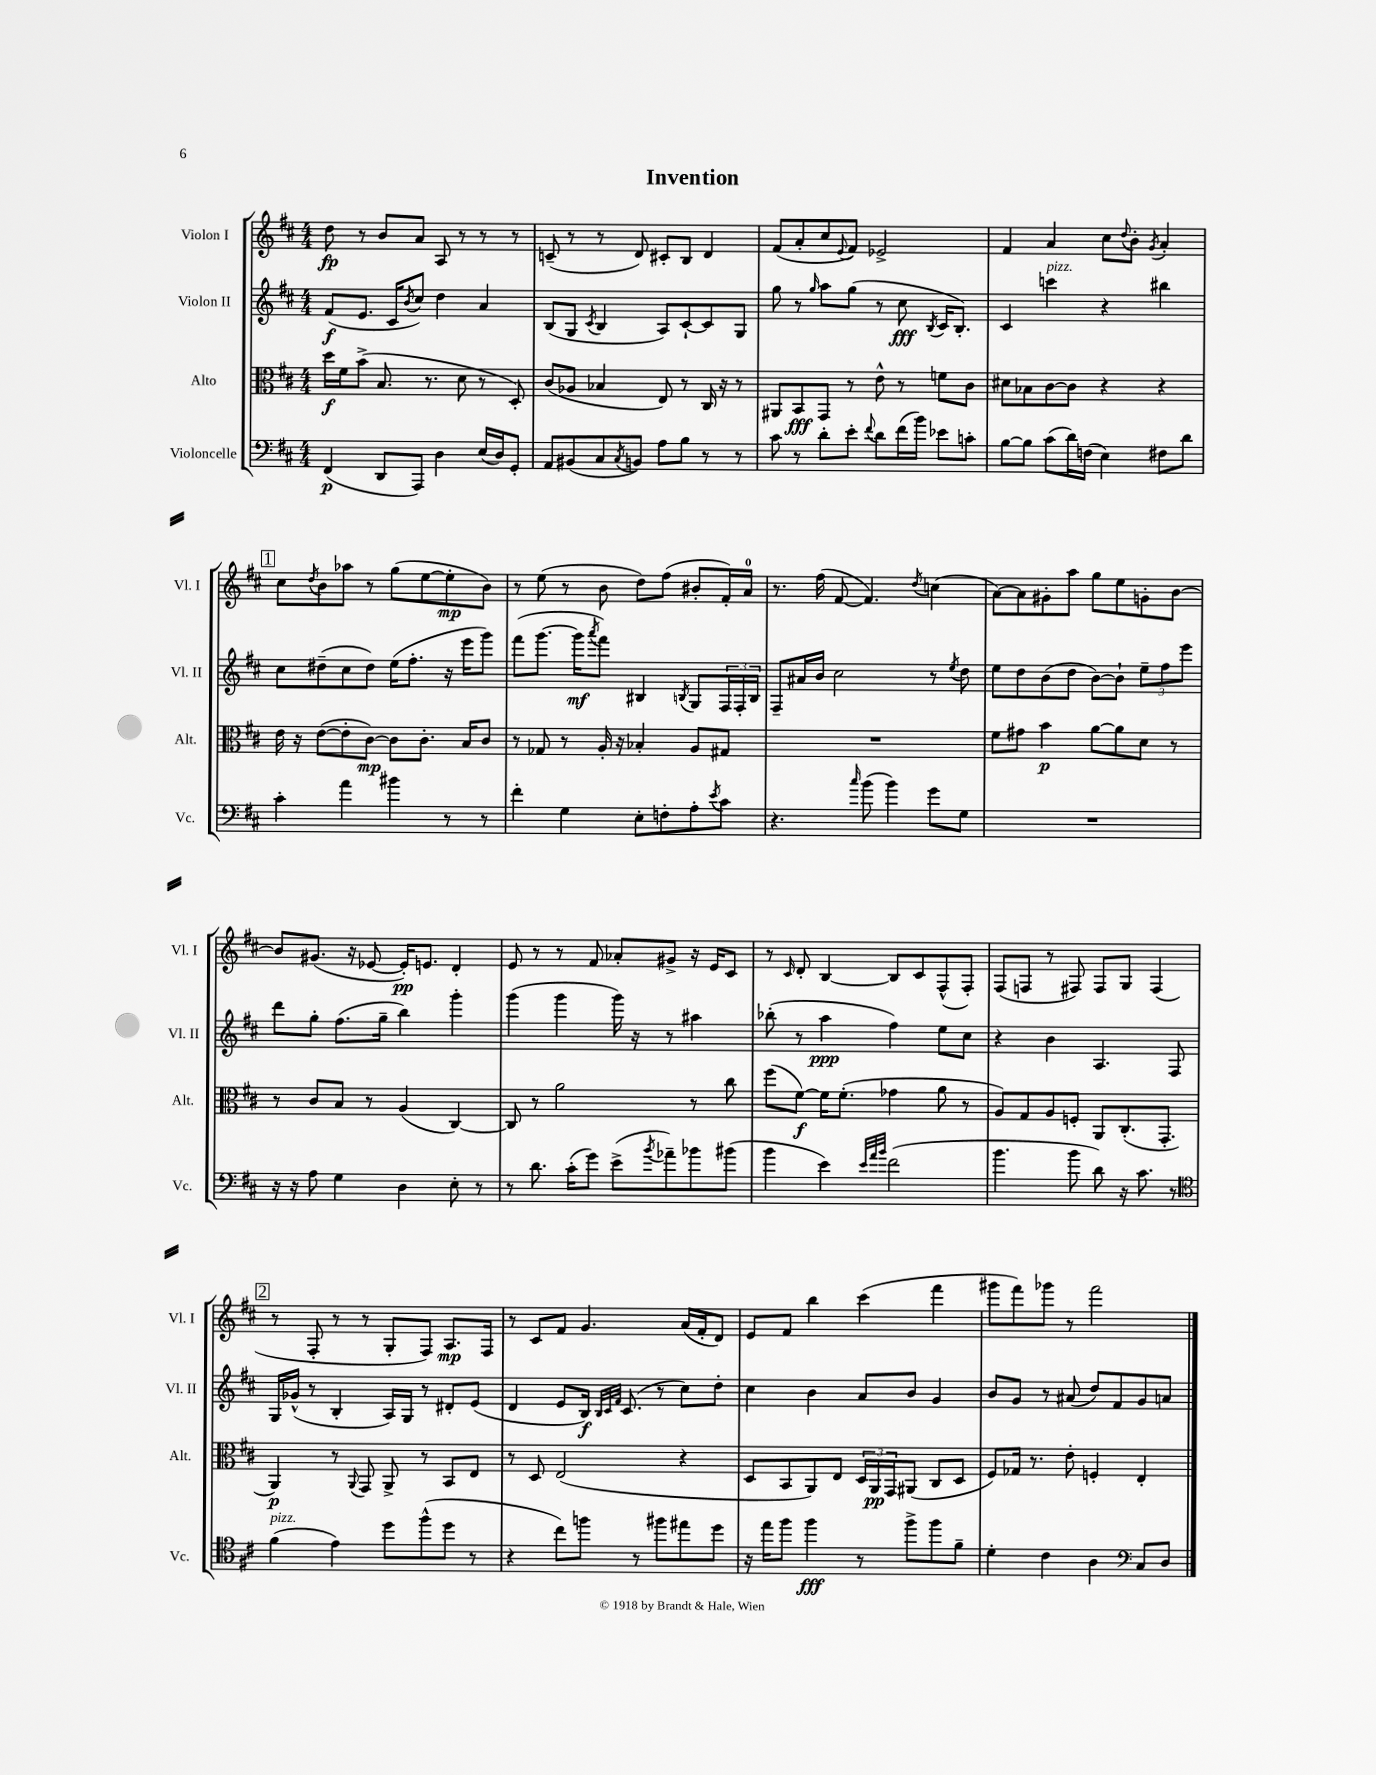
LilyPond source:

\header { title = "Invention" }
<<
\new StaffGroup <<
\new Staff = "s0" \with { instrumentName = "Violon I" shortInstrumentName = "Vl. I" } {
    \clef treble \key d \major \numericTimeSignature \time 4/4
    d''8\fp r8 b'8 a'8 a8 r8 r8 r8 |
    c'8--( r8 r8 d'8) cis'8-. b8 d'4 |
    fis'8( a'8-. cis''8 \appoggiatura { e'8 } fis'8) ees'2-> |
    fis'4 a'4 cis''8 \appoggiatura { d''8 } b'8-. \acciaccatura { g'8 } a'4-. |
    \mark \markup { \box "1" } cis''8 \acciaccatura { d''8 } b'8 aes''8 r8 g''8( e''8~ e''8-.\mp b'8) |
    r8 e''8( r8 b'8 d''8) fis''8( bis'8-. fis'16-.) a'16-0 |
    r8. fis''16( fis'8~ fis'4.) \acciaccatura { d''8 } c''4( |
    a'8~) a'8 gis'8-. a''8 g''8 e''8 g'8-. b'8~ |
    b'8 gis'8.( r16 ees'8~ ees'16-.\pp) e'8. d'4-. |
    e'8 r8 r8 fis'8 aes'8-. gis'8-> r16 e'16 cis'8 |
    r8 \grace { cis'16 } d'8-. b4~ b8 cis'8 fis8-^( fis8-.) |
    fis8( f8 r8 fis8) fis8 g8 fis4( |
    \mark \markup { \box "2" } r8 fis8-. r8 r8 g8-. fis8) a8.\mp fis16 |
    r8 cis'8 fis'8 g'4. a'16( fis'16-. d'8) |
    e'8 fis'8 b''4 cis'''4( fis'''4 |
    gis'''8 fis'''8) ges'''8 r8 fis'''2 \bar "|." |
}
\new Staff = "s1" \with { instrumentName = "Violon II" shortInstrumentName = "Vl. II" } {
    \clef treble \key d \major \numericTimeSignature \time 4/4
    fis'8\f( e'8. cis'16 \acciaccatura { b'8 } cis''8) d''4 a'4 |
    b8( g8 \acciaccatura { cis'8 } b4 a8) cis'8~-! cis'8 g8 |
    g''8 r8 \grace { g''16 } a''8 g''8( r8 cis''8\fff \acciaccatura { b8 } cis'16 b8.-.) |
    cis'4 c'''4^\markup { \italic "pizz." } r4 bis''4 |
    \mark \markup { \box "1" } cis''8 dis''8--( cis''8 dis''8) e''16( fis''8.-. r16 e'''16 g'''8) |
    fis'''8( g'''8.~ g'''16\mf \acciaccatura { a'''8 } fis'''8) bis4 \acciaccatura { b8 } g8 \tuplet 3/2 { fis16 fis16-. b16 } |
    fis8-- ais'16 b'16 cis''2 r8 \acciaccatura { e''8 } d''8 |
    e''8 d''8 b'8( d''8 b'8~) b'8-! \tuplet 3/2 { e''8-- fis''8 e'''8 } |
    d'''8 g''8-. fis''8.( g''16-- b''4) g'''4-. |
    g'''4( g'''4 g'''16) r16 r8 ais''4 |
    bes''8-.( r8 a''4\ppp fis''4) e''8 cis''8 |
    r4 b'4 a4. fis8 |
    \mark \markup { \box "2" } g16 ges'16-^( r8 b4-. a16) g16 r8 dis'8-. e'8( |
    d'4 e'8 b16\f) \grace { b32 cis'32 fis'32 } cis'8.( r8 cis''8) d''8-. |
    cis''4 b'4 a'8 b'8 g'4 |
    b'8 g'8 r8 ais'8( d''8) fis'8 g'8 a'8 \bar "|." |
}
\new Staff = "s2" \with { instrumentName = "Alto" shortInstrumentName = "Alt." } {
    \clef alto \key d \major \numericTimeSignature \time 4/4
    d''16\f fis'16 b'8->( b8. r8. d'8 r8 d8-.) |
    cis'8( aes8 bes4 e8) r8 cis16 r16 r8 |
    ais,8 b,8\fff g,8 r8 e'8-^ r8 f'8 cis'8 |
    dis'8 bes8 cis'8~ cis'8 r4 r4 |
    \mark \markup { \box "1" } e'16 r16 e'8~( e'8-. cis'8~\mp) cis'8 cis'8.-. b16 cis'8 |
    r8 ges8 r8 a16-. r16 bes4-. a8 gis8 |
    R1 |
    fis'8 gis'8 b'4\p a'8~ a'8 d'8 r8 |
    r8 cis'8 b8 r8 a4( cis4~) |
    cis8 r8 a'2 r8 cis''8 |
    fis''8( fis'8~\f) fis'16 fis'8.-.( ges'4 a'8 r8 |
    a8) g8 a8 f8-. a,8 cis8.-.( g,8.-. |
    \mark \markup { \box "2" } a,4\p) r8 \appoggiatura { a,8 } g,8 a,8-> r8 b,8 e8 |
    r8 d8 e2( r4 |
    d8 b,8 a,8) e8 \tuplet 3/2 { d16 a,16\pp g,16 } ais,8( cis8 d8 |
    fis8) ges16 r8. e'8-. f4-. e4-. \bar "|." |
}
\new Staff = "s3" \with { instrumentName = "Violoncelle" shortInstrumentName = "Vc." } {
    \clef bass \key d \major \numericTimeSignature \time 4/4
    fis,4\p( d,8 a,,8) d4 e16( d16) g,8-. |
    a,8 bis,8( cis8 \acciaccatura { cis8 } b,8) a8 b8 r8 r8 |
    cis'8 r8 d'8-. e'8-. \appoggiatura { fis'8 } d'8 fis'16( b'16) ees'8 c'8-. |
    b8~ b8 cis'8( d'16) f16( e4) fis8 d'8 |
    \mark \markup { \box "1" } cis'4-. a'4 bis'4 r8 r8 |
    fis'4-. g4 e8-. f8-. a8-. \acciaccatura { e'8 } cis'8 |
    r4. \grace { cis''16 } b'8( b'4) g'8 g8 |
    R1 |
    r16 r16 a8 g4 d4 e8-. r8 |
    r8 d'8. cis'16-.( g'8) e'8->( \acciaccatura { b'8 } aes'8--) bes'8 bis'8( |
    b'4 e'4) \grace { e'32 a'32 b'32 } fis'2( |
    b'4. b'8 d'8) r16 cis'8. r8 |
    \mark \markup { \box "2" } \clef tenor fis'4^\markup { \italic "pizz." }( e'4) d''8 fis''8-^( d''8 r8 |
    r4 cis''8) f''8 r8 fis''8 eis''8 d''8 |
    r16 e''16 fis''8 fis''4\fff r8 fis''8-> fis''8 fis'8-- |
    d'4-. cis'4 a4 \clef bass cis8 d8 \bar "|." |
}
>>
>>
\layout { \context { \Score \remove "Bar_number_engraver" } }
